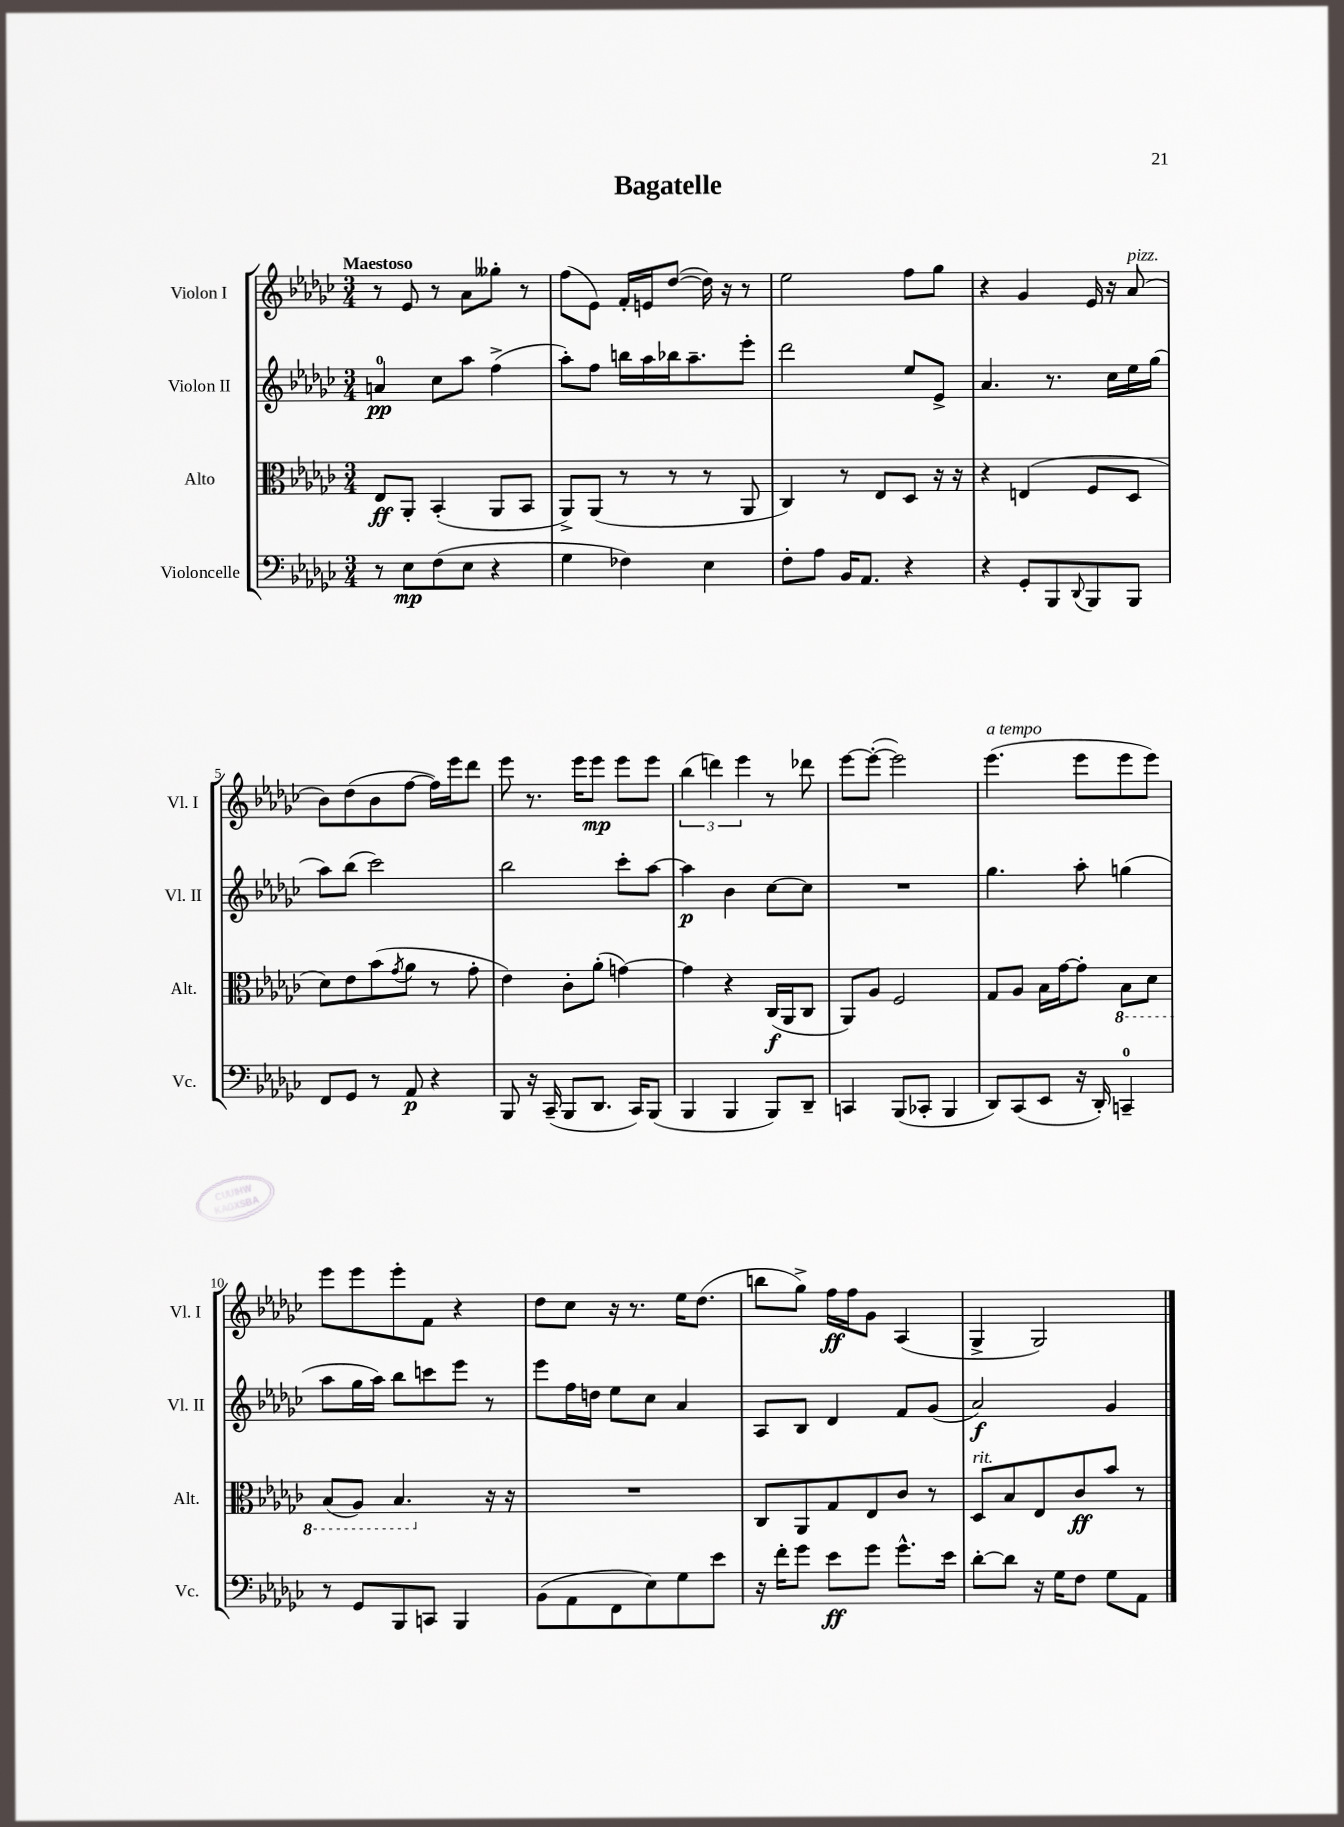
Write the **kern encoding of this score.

**kern	**kern	**kern	**kern
*staff4	*staff3	*staff2	*staff1
*clefF4	*clefC3	*clefG2	*clefG2
*k[b-e-a-d-g-c-]	*k[b-e-a-d-g-c-]	*k[b-e-a-d-g-c-]	*k[b-e-a-d-g-c-]
*M3/4	*M3/4	*M3/4	*M3/4
8r	8E-	4a	8r
8E-	8AA-'	.	8e-
(8F	(4BB-'	8cc-	8r
8E-	.	8aa-	8a-
4r	8AA-	(4ff^	8gg--'
.	8BB-	.	8r
=	=	=	=
4G-	8AA-^)	8aa-')	(8ff
.	(8AA-	8ff	8e-)
4F-)	8r	16bb	16f'
.	.	16aa-	16e
.	8r	16bb-	([8dd-
.	.	8.aa-~	.
4E-	8r	.	16dd-])
.	.	.	16r
.	8AA-	8eee-'	8r
=	=	=	=
8F'	4C-)	2ddd-	2ee-
8A-	.	.	.
16BB-	8r	.	.
8.AA-	.	.	.
.	8E-	.	.
4r	8D-	8ee-	8ff
.	16r	8e-^	8gg-
.	16r	.	.
=	=	=	=
4r	4r	4.a-	4r
8GG-'	(4E	.	4g-
8BBB-	.	8.r	.
8qqDD-	.	.	.
8BBB-	8F	.	16e-
.	.	16cc-	16r
8BBB-	8D-	16ee-	(8a-
.	.	(16gg-	.
=	=	=	=
8FF	8d-)	8aa-)	8b-)
8GG-	8e-	(8bb-	(8dd-
8r	(8b-	2ccc-)	8b-
.	8qg-	.	.
8AA-	8a-	.	[8ff
4r	8r	.	16ff])
.	.	.	16eee-
.	8g-'	.	8ddd-
=	=	=	=
8BBB-	4e-)	2bb-	8eee-
16r	.	.	8.r
(16CC-~	.	.	.
8BBB-	8c-'	.	.
.	.	.	16eee-
8.DD-	(8a-'	.	8eee-
.	[4g)	8ccc-'	8eee-
16CC-)	.	.	.
(8BBB-	.	[8aa-	8eee-
=	=	=	=
4BBB-	4g]	4aa-]	(6bb-
.	.	.	6ddd)
4BBB-	4r	4b-	.
.	.	.	6eee-
8BBB-)	(16C-	[8cc-	8r
.	16AA-	.	.
8DD-~	8C-	8cc-]	8ddd-
=	=	=	=
4CC	8AA-)	2.r	[8eee-
.	8A-	.	(8eee-'_
(8BBB-	2F	.	2eee-])
8CC-'	.	.	.
4BBB-	.	.	.
=	=	=	=
8DD-)	8G-	4.gg-	(4.eee-
(8CC-	8A-	.	.
8EE-	16B-	.	.
.	[16g-	.	.
16r	8g-']	8aa-'	8eee-
16DD-')	.	.	.
4CC~	8BB-	(4gg	8eee-
.	8D-	.	8eee-)
=	=	=	=
8r	(8BB-	8aa-	8eee-
8GG-	8AA-)	16gg-	8eee-
.	.	16aa-)	.
8BBB-	4.BB-	8bb-	8eee-'
8CC	.	8ccc	8f
4BBB-	.	8eee-	4r
.	16r	8r	.
.	16r	.	.
=	=	=	=
(8BB-	2.r	8eee-	8dd-
8AA-	.	16ff	8cc-
.	.	16dd	.
8FF	.	8ee-	16r
.	.	.	8.r
8E-)	.	8cc-	.
8G-	.	4a-	16ee-
.	.	.	(8.dd-
8e-	.	.	.
=	=	=	=
16r	8C-	8A-	8bb
16f'	.	.	.
8g-	8AA-	8B-	8gg-^)
8e-	8G-	4d-	16ff
.	.	.	16ff
8g-	8E-	.	8g-
8.g-^^	8c-	8f	(4A-
.	8r	(8g-	.
16e-	.	.	.
=	=	=	=
[8d-'	8D-	2a-)	4G-^
8d-]	8B-	.	.
16r	8E-	.	2G-)
16G-	.	.	.
8F	8c-	.	.
8G-	8b-	4g-	.
8AA-	8r	.	.
==	==	==	==
*-	*-	*-	*-
